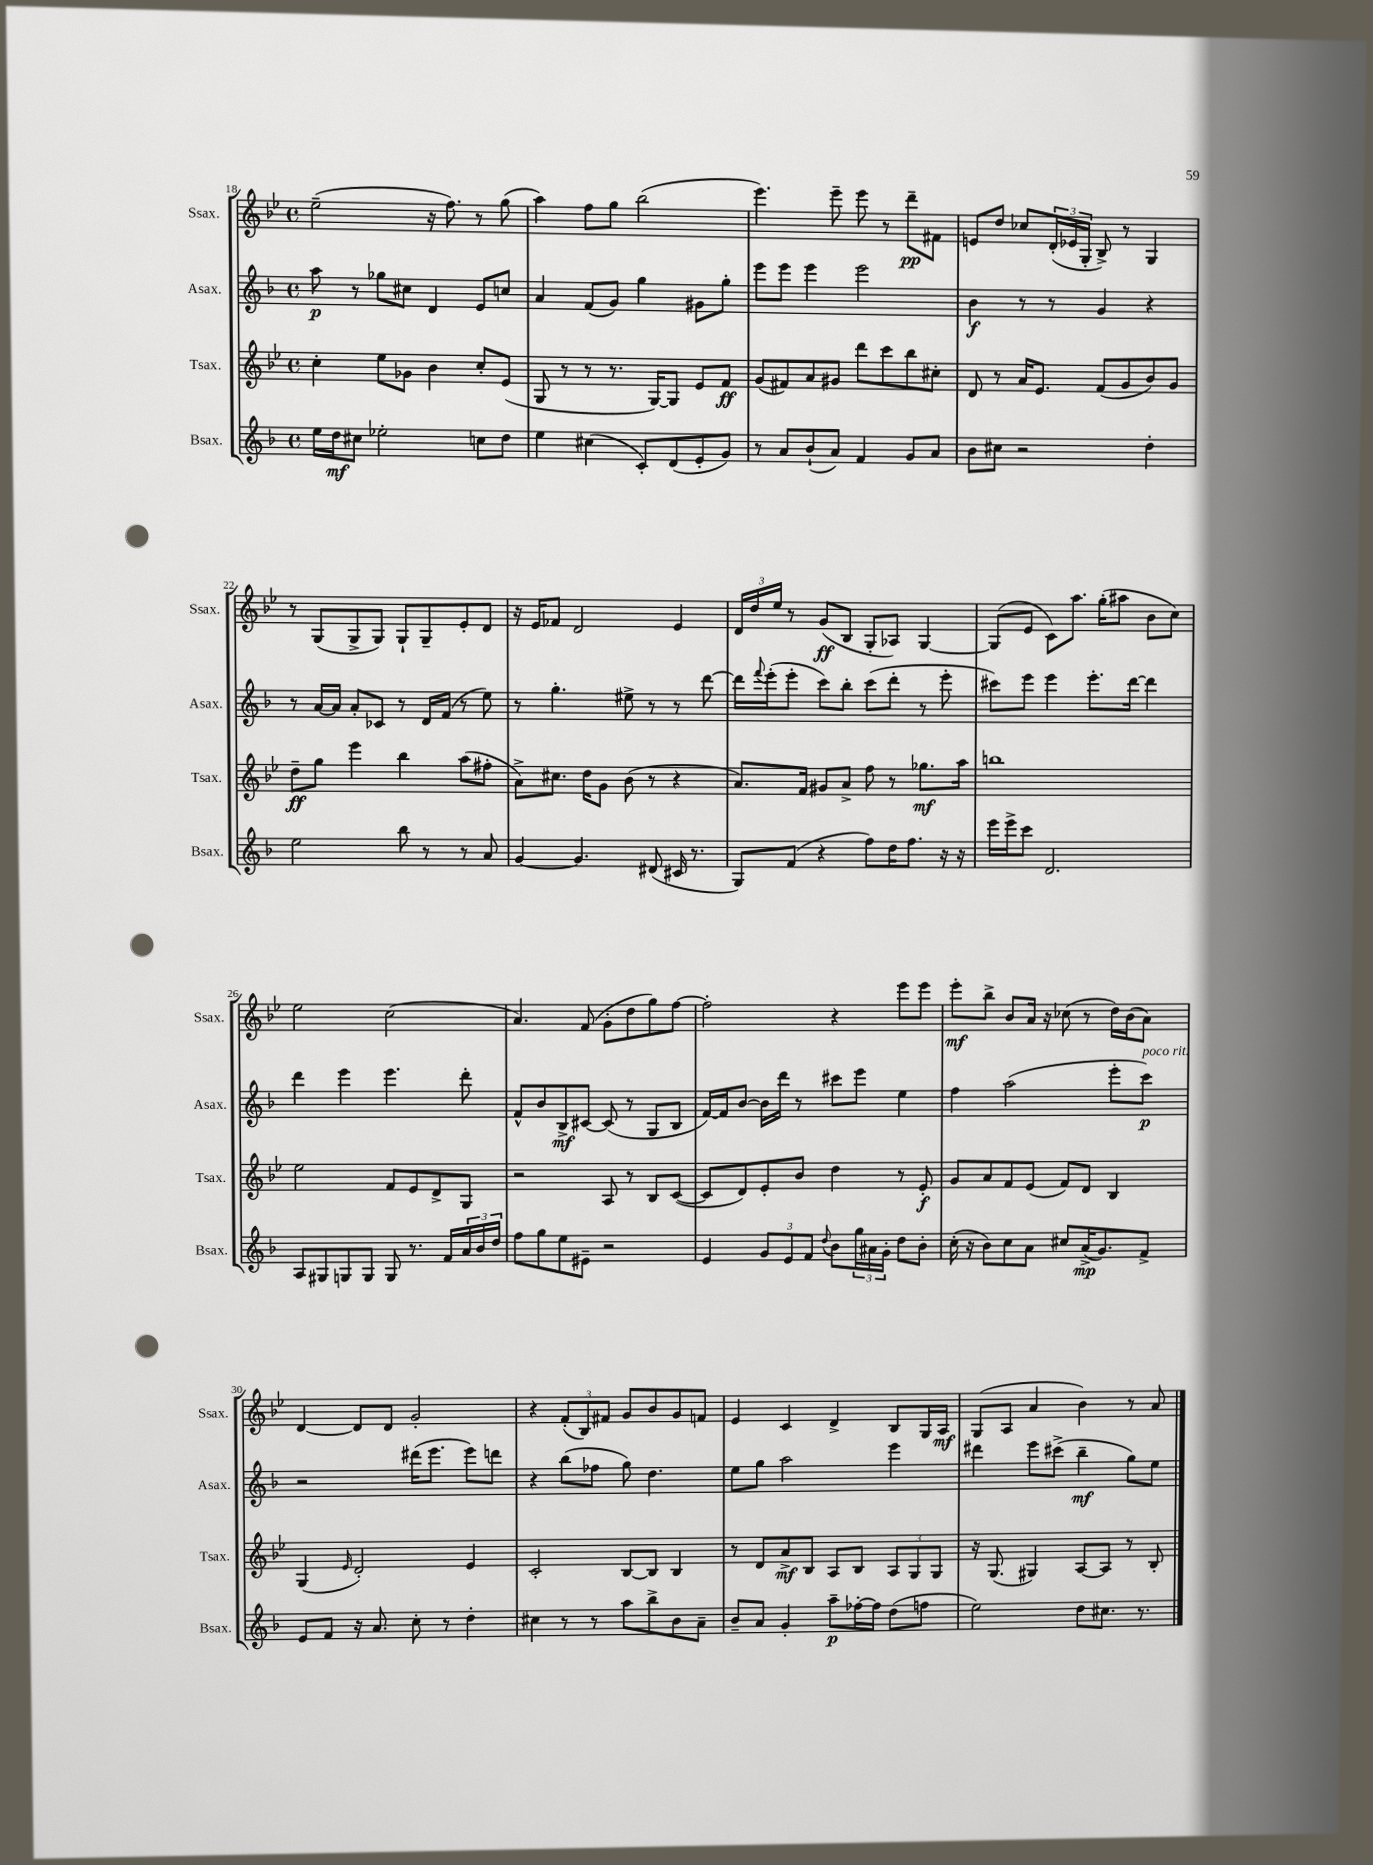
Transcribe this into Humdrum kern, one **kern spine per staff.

**kern	**kern	**kern	**kern
*staff4	*staff3	*staff2	*staff1
*clefG2	*clefG2	*clefG2	*clefG2
*k[b-]	*k[b-e-]	*k[b-]	*k[b-e-]
*M4/4	*M4/4	*M4/4	*M4/4
*met(c)	*met(c)	*met(c)	*met(c)
16ee	4cc'	8aa	(2ee-~
16dd	.	.	.
8cc#	.	8r	.
2ee-'	8ee-	8gg-	.
.	8g-	8cc#	.
.	4b-	4d	16r
.	.	.	8.ff)
8cc	8cc'	8e	8r
8dd	(8e-	8cc	(8gg
=	=	=	=
4ee	8G	4a	4aa)
.	8r	.	.
(4cc#	8r	(8f	8ff
.	8.r	8g)	8gg
8c')	.	4gg	(2bb-
.	[16G)	.	.
(8d	8G]	.	.
8e'	8e-	8g#	.
8g)	8f	8gg'	.
=	=	=	=
8r	(8g	8eee	4.eee-)
8a	8f#)	8eee	.
(8b-`	8a	4eee	.
8a)	8g#	.	8eee-~
4f	8ddd	2eee	8eee-
.	8ccc	.	8r
8g	8bb-	.	8ddd~
8a	8cc#'	.	8f#
=	=	=	=
8b-	8d	4b-	8e
8cc#	8r	.	8dd
2r	16a	8r	8cc-
.	8.e-	.	.
.	.	8r	(24d'
.	.	.	24e-
.	.	.	24G'
.	(8f	4g	8B-^)
.	8g	.	8r
4dd'	8b-)	4r	4G
.	8g	.	.
=	=	=	=
2ee	8dd~	8r	8r
.	8gg	[16a	(8G
.	.	16a]	.
.	4eee-	8a'	8G^
.	.	8c-	8G)
8bb-	4bb-	8r	8G`
8r	.	16d	8G~
.	.	(16f	.
8r	(8aa	8r	8e-'
8a	8ff#'	8ee)	8d
=	=	=	=
[4g	8a^)	8r	16r
.	.	.	16e-
.	8.cc#	4.gg'	8f-
4.g]	.	.	2d
.	16dd	.	.
.	8g	.	.
.	(8b-	8ee#^	.
(8d#	8r	8r	.
16c#	4r	8r	4e-
8.r	.	.	.
.	.	[8ddd	.
=	=	=	=
8G)	8.a)	16ddd]	24d
.	.	.	24dd
.	.	8qqfff	.
.	.	(16eee'	.
.	.	.	24ee-
(8f	.	8eee'	8r
.	16f	.	.
4r	8g#	8ccc)	(8g
.	8a^	8bb-'	8B-
8ff)	8ff	(8ccc	8G'
16dd	8r	8ddd'	8A-)
8.ff	.	.	.
.	8.gg-	8r	[4G
16r	.	8eee'	.
16r	16aa	.	.
=	=	=	=
16eee	1bb	8ccc#)	(8G]
16eee^	.	.	.
8ccc	.	8eee	8e-
2.d	.	4eee	8c)
.	.	.	8.aa
.	.	8.eee'	.
.	.	.	(16gg'
.	.	.	8aa#
.	.	[16ddd	.
.	.	4ddd]	8b-
.	.	.	8cc)
=	=	=	=
8A	2ee-	4ddd	2ee-
8G#	.	.	.
8G	.	4eee	.
8G	.	.	.
8G	8f	4.eee	(2cc
8.r	8e-	.	.
.	8d^	.	.
16f	.	.	.
24a	8G	8ddd'	.
24b-	.	.	.
24dd	.	.	.
=	=	=	=
8ff	2r	8f^^	4.a)
8gg	.	8b-	.
8ee	.	8B-^	.
8e#~	.	[8c#	(8f
2r	8A	(8c#]	8g'
.	8r	8r	8dd
.	8B-	8G	8gg)
.	([8c	8B-	[8ff
=	=	=	=
4e	8c]	[16f)	2ff']
.	.	16f]	.
.	8d)	[8b-	.
12g	8e-'	16b-]	.
.	.	16ddd	.
12e	.	.	.
.	8b-	8r	.
12f	.	.	.
8qqdd	.	.	.
8b-	4dd	8ccc#	4r
24gg	.	8eee	.
24a#	.	.	.
24g'	.	.	.
8dd	8r	4ee	8eee-
8b-'	8e-'	.	8eee-
=	=	=	=
(16cc'	8g	4ff	8eee-'
16r	.	.	.
8b-)	8a	.	8bb-^
8cc	8f	(2aa	8b-
8a	(8e-	.	16a
.	.	.	16r
8cc#	8f)	.	(8cc-
(16a^	8d	.	8r
8.g)	.	.	.
.	4B-	8eee'	16dd)
.	.	.	(16b-
8f^	.	8ccc)	8a)
=	=	=	=
8e	(4G	2r	[4d
8f	.	.	.
.	16qqe-	.	.
16r	2d')	.	8d]
8.a	.	.	.
.	.	.	8d
8cc'	.	(16ddd#	2g'
.	.	8.eee	.
8r	.	.	.
4dd'	4e-	8eee)	.
.	.	8ddd	.
=	=	=	=
4cc#	2c'	4r	4r
8r	.	(8bb-	(12f'
.	.	.	12B-)
8r	.	8ff-	.
.	.	.	12f#
8aa	[8B-	8gg)	8g
8bb-^	8B-]	4.dd	8b-
8b-	4B-	.	8g
8a~	.	.	8f
=	=	=	=
8b-~	8r	8ee	4e-
8a	8d	8gg	.
4g'	8a^	2aa	4c
.	8B-	.	.
8aa~	8A	.	4d^
[16ff-'	8B-	.	.
16ff-]	.	.	.
(8dd	12A	4eee	8B-
.	12G	.	.
8ff	.	.	16G
.	12G	.	.
.	.	.	16A
=	=	=	=
2ee)	16r	4ddd#	(8G
.	(8.G	.	.
.	.	.	8A
.	4G#)	8eee	4a
.	.	(8ccc#^	.
8dd	[8A	4bb-~	4b-)
8.cc#	8A]	.	.
.	8r	8gg)	8r
8.r	.	.	.
.	8B-'	8ee	8a
==	==	==	==
*-	*-	*-	*-
